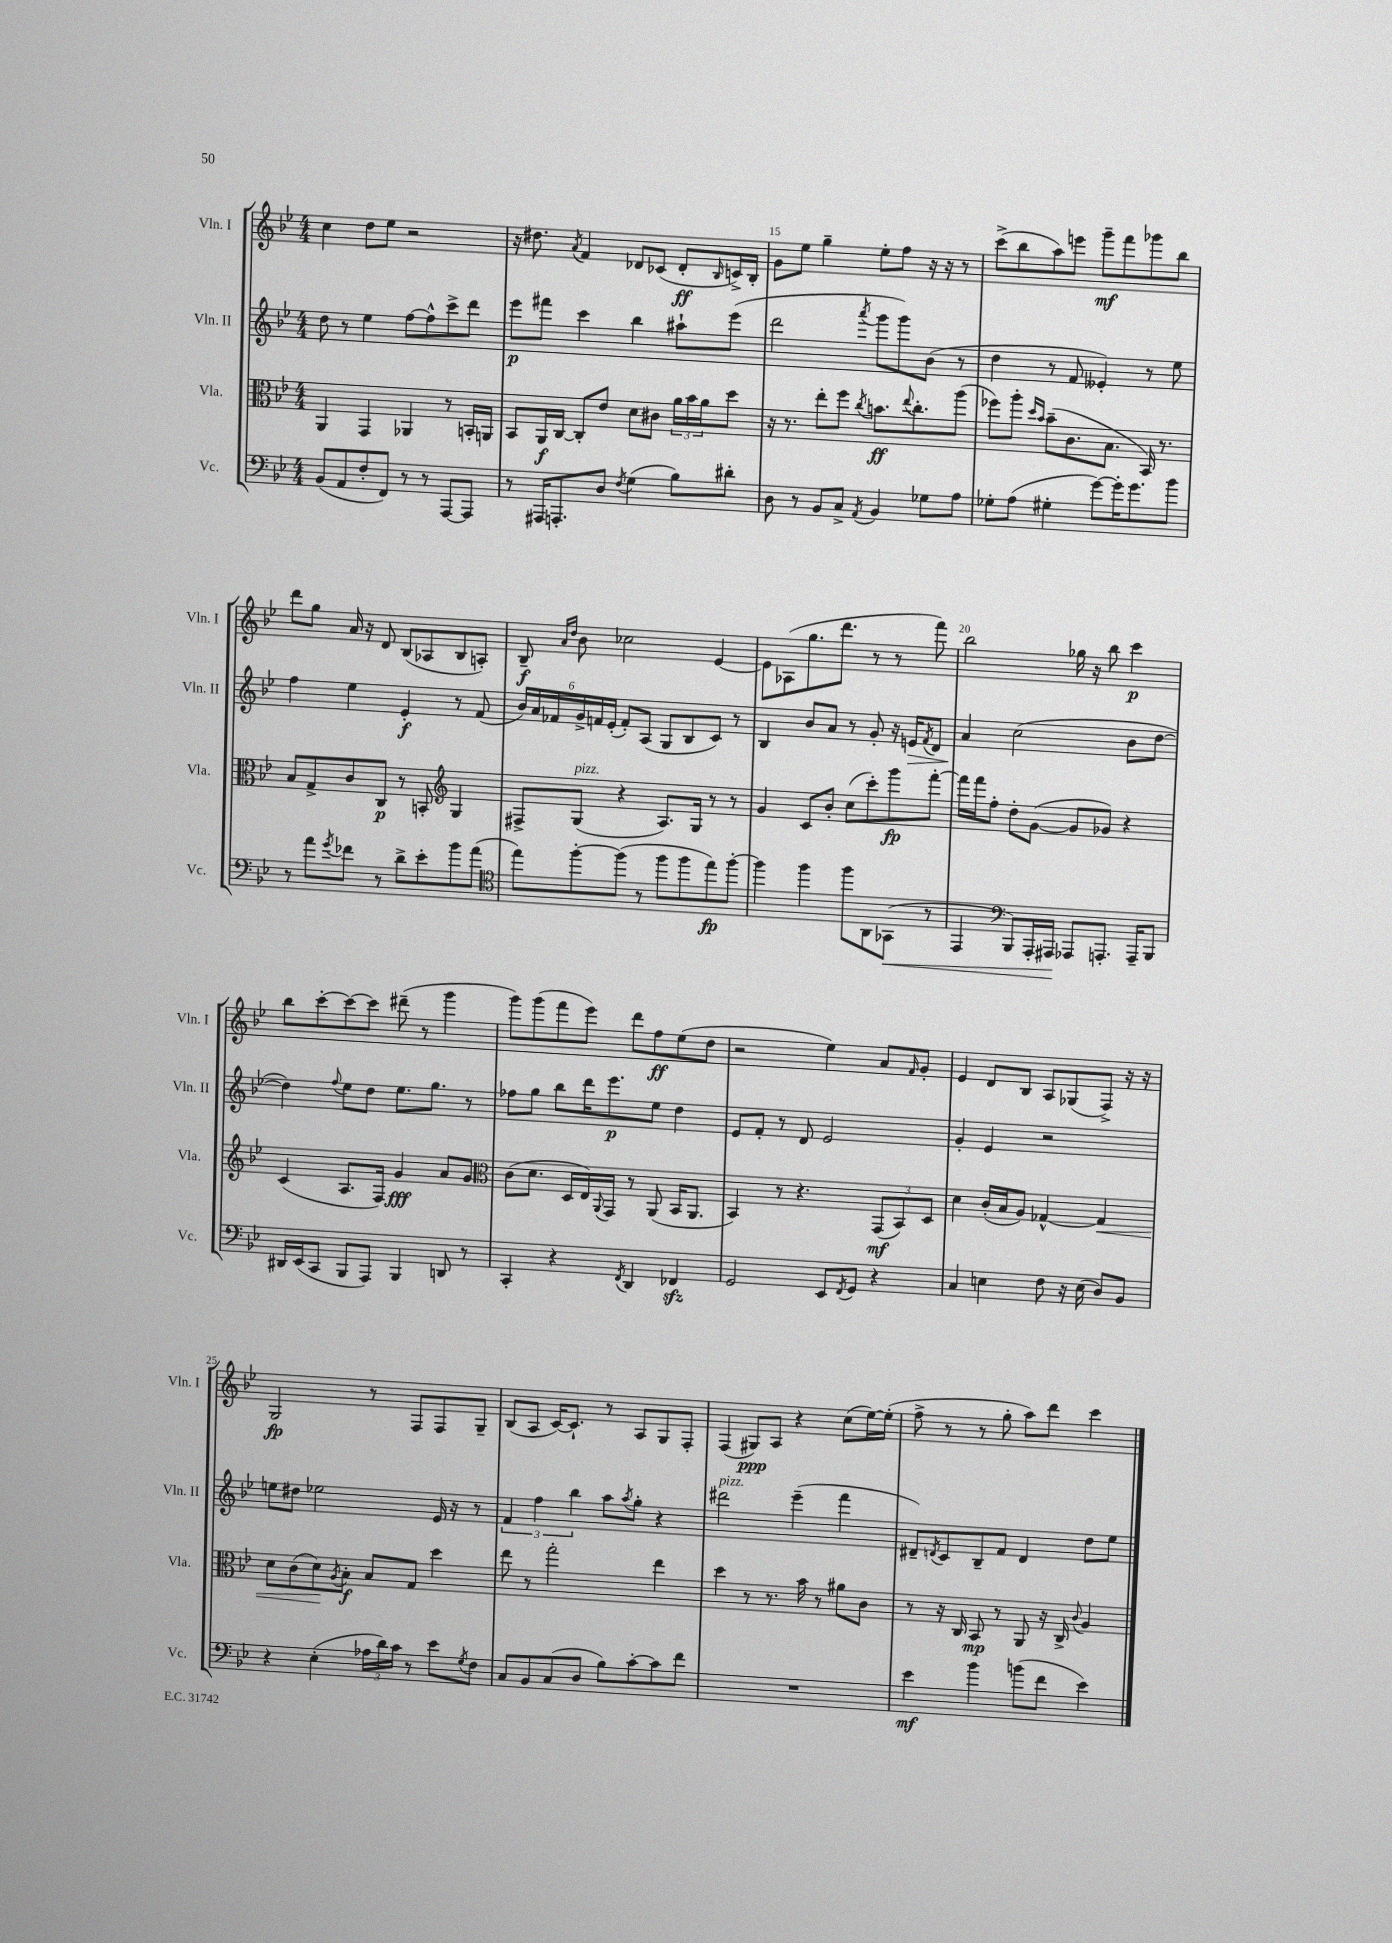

**kern	**dynam	**kern	**dynam	**kern	**dynam	**kern	**dynam
*part4	*part4	*part3	*part3	*part2	*part2	*part1	*part1
*staff4	*staff4	*staff3	*staff3	*staff2	*staff2	*staff1	*staff1
*I"Vc.	*	*I"Vla.	*	*I"Vln. II	*	*I"Vln. I	*
*I'Vc.	*	*I'Vla.	*	*I'Vln. II	*	*I'Vln. I	*
*clefF4	*	*clefC3	*	*clefG2	*	*clefG2	*
*k[b-e-]	*	*k[b-e-]	*	*k[b-e-]	*	*k[b-e-]	*
*M4/4	*	*M4/4	*	*M4/4	*	*M4/4	*
=13	=13	=13	=13	=13	=13	=13	=13
(8BB-/L	.	4AA/	.	8dd\	.	4cc\	.
8AA/	.	.	.	8r	.	.	.
8F'/	.	4GG/	.	4ee-\	.	8dd\L	.
8FF/J)	.	.	.	.	.	8ee-\J	.
8r	.	4AA-X/	.	[8ff\L	.	2r	.
8r	.	.	.	8ff^^\]	.	.	.
[8AAA/L	.	8r	.	8ccc^\	.	.	.
8AAA/J]	.	16BBn'/LL	.	8ddd\J	.	.	.
.	.	16AAn/JJ	.	.	.	.	.
=14	=14	=14	=14	=14	=14	=14	=14
8r	.	8BB-/L	.	8eee-\L	p	16r	.
.	.	.	.	.	.	8.dd#X\	.
16AAA#X/KL	.	16AA/L	f	8fff#X\J	.	.	.
8.AAAn'/	.	[16C/JJ	.	.	.	.	.
.	.	.	.	.	.	8qa/	.
.	.	8C'/L]	.	4ccc\	.	4f/	.
8D/J	.	8e-/J	.	.	.	.	.
8qF/	.	.	.	.	.	.	.
(4G\	.	8d\L	.	4bb-\	.	8d-X/L	.
.	.	8c#X\J	.	.	.	(8c-X/J	.
8B-\L)	.	24a\LL	.	8aa#X`\L	.	8d-'/L	ff
.	.	24b-\	.	.	.	.	.
.	.	24a\J	.	.	.	.	.
.	.	.	.	.	.	16qqB-/	.
8d#X'\J	.	8dd\J	.	(8eee-\J	.	16cn^/L)	.
.	.	.	.	.	.	16B-'/JJ	.
=15	=15	=15	=15	=15	=15	=15	=15
8D\	.	16r	.	2ddd\	.	8g\L	.
.	.	8.r	.	.	.	.	.
8r	.	.	.	.	.	8ee-\J	.
8BB-/L	.	8ee-'\L	.	.	.	4gg~\	.
8C^/J	.	8ff\J	.	.	.	.	.
8qAA/	.	8qcc/	.	8qaaa/	.	.	.
4BB-/	.	8.bn\L	ff	8ggg\L	.	8ee-'\L	.
.	.	.	.	8ggg\)	.	8ff\J	.
.	.	8qqee-/	.	.	.	.	.
.	.	8.cc'\	.	.	.	.	.
8G-X\L	.	.	.	(8b-\J	.	16r	.
.	.	.	.	.	.	16r	.
8A\J	.	(8aa\J	.	8r	.	8r	.
=16	=16	=16	=16	=16	=16	=16	=16
8G-X'\L	.	8ff-X\L)	.	4dd\	.	(8ccc^\L	.
(8A\J	.	8aa'\J	.	.	.	8bb-\	.
.	.	16qqdd/LL	.	.	.	.	.
.	.	16qqb-/JJ	.	.	.	.	.
4G#X'\	.	(8b-~\L	.	8r	.	8aa\)	.
.	.	8.c\	.	8f/	.	8eeen\J	.
[8g\L)	.	.	.	4e--X'/)	.	8ggg~\L	mf
.	.	8.B-\J	.	.	.	.	.
16g'\K]	.	.	.	.	.	8fff\	.
8.g\	.	.	.	.	.	.	.
.	.	16BB-/)	.	8r	.	8ggg-X\	.
.	.	8.r	.	.	.	.	.
8b-\J	.	.	.	8ee-\	.	8bb-\J	.
!!LO:LB:g=z
=17	=17	=17	=17	=17	=17	=17	=17
8r	.	8B-/L	.	4ff\	.	8ddd\L	.
8a\L	.	8G^/	.	.	.	8gg\J	.
8qg/	.	.	.	.	.	.	.
8f-X\J	.	8c/	.	4ee-\	.	16a/	.
.	.	.	.	.	.	16r	.
8r	.	8C/J	p	.	.	8d/	.
8d^\L	.	8r	.	4e-'/	f	(8B-/L	.
8e-'\	.	8BBn'/	.	.	.	8A-X/	.
*	*	*clefG2	*	*	*	*	*
8b-\	.	4G/	.	8r	.	8B-/	.
(8a\J	.	.	.	(8f/	.	8An'/J)	.
=18	=18	=18	=18	=18	=18	=18	=18
*clefC4	*	*	*	*	*	*	*
8ee-\L)	.	8F#X^/L	.	24b-/LL)	.	8B-~/	f
.	.	.	.	24a/	.	.	.
.	.	.	.	24f-X/	.	.	.
.	.	.	.	.	.	16qqa/LL	.
.	.	.	.	.	.	16qqdd/JJ	.
!	!	!LO:TX:a:i:t=pizz.	!	!	!	!	!
[8ff'\	.	(8G/J	.	24g^/	.	8b-\	.
.	.	.	.	24fn/	.	.	.
.	.	.	.	(24e-'/JJ	.	.	.
(8ff\J]	.	4r	.	8f'/L)	.	2cc-X\	.
8r	.	.	.	(8A/J	.	.	.
8ff\L	.	8.A/L)	.	8G/L	.	.	.
8ff\	.	.	.	8B-/	.	.	.
.	.	16G/Jk	.	.	.	.	.
8ee-\)	fp	8r	.	8c/J)	.	[4e-/	.
[8ff'\J	.	8r	.	8r	.	.	.
=19	=19	=19	=19	=19	=19	=19	=19
4ff\]	.	4g/	.	4B-/	.	8e-\L]	.
.	.	.	.	.	.	(8A-X\	.
4ff\	.	8c/L	.	8b-/L	.	8.gg\	.
.	.	8b-'/J	.	8a/J	.	.	.
.	.	.	.	.	.	8.ddd\J	.
8ff\L	.	(8cc\L	.	8r	.	.	.
8AA\	.	8ccc'\)	.	8g'/	.	8r	.
!	!LO:HP:b	!	!	!	!	!	!
(8GG-X\J	<	8ggg\	fp	16r	.	8r	.
!	!	!	!	!	!LO:HP:b	!	!
.	.	.	.	16en/KL	>	.	.
.	.	.	.	8qf/	.	.	.
8r	.	[8fff'\J	.	8d/J	.	8fff\)	.
=20	=20	=20	=20	=20	=20	=20	=20
4EE-/	.	16fff\LL]	.	4a/	.	2bb-\	.
.	.	16fff\J	.	.	.	.	.
.	.	8ff'\J	.	.	.	.	.
*clefF4	*	*	*	*	*	*	*
8BBB-/L)	.	8dd'\L	.	(2cc\	]	.	.
16AAA'/L	.	([8g\J	.	.	.	.	.
16AAA#X/JJ	.	.	.	.	.	.	.
8AAA-X/L	[	8g/L]	.	.	.	16gg-X\	.
.	.	.	.	.	.	16r	.
8.AAAn'/J	.	8g-X/J)	.	.	.	8bb-\	.
.	.	4r	.	8b-\L	.	4ccc\	p
16AAA~/KL	.	.	.	.	.	.	.
8BBB-/J	.	.	.	[8dd\J	.	.	.
!!LO:LB:g=z
=21	=21	=21	=21	=21	=21	=21	=21
16DD#X/LL	.	(4c/	.	4dd\])	.	8bb-\L	.
(16EE-/J	.	.	.	.	.	.	.
8CC/J	.	.	.	.	.	[8ccc'\	.
.	.	.	.	8qqff/	.	.	.
8BBB-/L	.	8.A/L	.	8ee-\L	.	8ccc\_	.
8AAA/J)	.	.	.	8dd\J	.	8ccc\J]	.
.	.	16F/Jk)	.	.	.	.	.
4BBB-/	.	4g/	fff	8.ee-\L	.	(8ddd#X~\	.
.	.	.	.	.	.	8r	.
.	.	.	.	8.gg\J	.	.	.
8DDn/	.	8a/L	.	.	.	4ggg\	.
8r	.	8g/J	.	8r	.	.	.
=22	=22	=22	=22	=22	=22	=22	=22
*	*	*clefC3	*	*	*	*	*
4CC'/	.	(8c\L	.	8ff-X\L	.	8ggg\L)	.
.	.	8.d\J	.	8gg\J	.	(8ggg\	.
4r	.	.	.	8bb-\L	.	8fff\	.
.	.	16D/LL	.	.	.	.	.
.	.	16E-/)	.	16ddd\K	.	8eee-\J)	.
.	.	8qqAA/	.	.	.	.	.
.	.	16GG/JJ	.	8.eee-\	p	.	.
8qFF/	.	.	.	.	.	.	.
4DD/	.	8r	.	.	.	8ddd\L	.
.	.	(8AA/	.	8ee-\J	.	8ff\	ff
4FF-Xzz/	.	16BB-/KL	.	4dd\	.	(8ee-\	.
.	.	8.AA/J	.	.	.	.	.
.	.	.	.	.	.	8dd\J	.
=23	=23	=23	=23	=23	=23	=23	=23
2GG/	.	4BB-/)	.	8e-/L	.	2r	.
.	.	.	.	8f'/J	.	.	.
.	.	8r	.	8r	.	.	.
.	.	4.r	.	8d/	.	.	.
8EE-/L	.	.	.	2e-/	.	4ee-\)	.
8qFF/	.	.	.	.	.	.	.
8GG/J	.	.	.	.	.	.	.
4r	.	(12GG/L	mf	.	.	8a/L	.
.	.	12BB-/)	.	.	.	.	.
.	.	.	.	.	.	16qqf/	.
.	.	.	.	.	.	8g'/J	.
.	.	12D/J	.	.	.	.	.
=24	=24	=24	=24	=24	=24	=24	=24
4C/	.	4d\	.	4g'/	.	4e-/	.
4En\	.	(16c'/LL	.	4e-/	.	8d/L	.
.	.	16B-/J	.	.	.	.	.
.	.	8A/J)	.	.	.	8B-/J	.
8F\	.	[4G-X^^/	.	2r	.	8A/L	.
16r	.	.	.	.	.	(8G-X/	.
(16E\	.	.	.	.	.	.	.
!	!	!	!LO:HP:b	!	!	!	!
8D/L)	.	4G-/]	<	.	.	8F^/J)	.
8BB-/J	.	.	.	.	.	16r	.
.	.	.	.	.	.	16r	.
!!LO:LB:g=z
=25	=25	=25	=25	=25	=25	=25	=25
4r	.	8d\L	.	8een\L	.	2G/	fp
.	.	(8c\	.	8dd#X\J	.	.	.
(4E-'\	.	8d\)	.	2ee-X\	.	.	.
.	.	8qA/	.	.	.	.	.
.	.	8B-'\J	[ f	.	.	.	.
24A-X\LL	.	8B-/L	.	.	.	8r	.
24d\)	.	.	.	.	.	.	.
24c\JJ	.	.	.	.	.	.	.
8r	.	8G/J	.	.	.	8F/L	.
8e-\L	.	4dd\	.	16e-/	.	8F/	.
.	.	.	.	16r	.	.	.
8qG/	.	.	.	.	.	.	.
8F\J	.	.	.	8r	.	8G~/J	.
=26	=26	=26	=26	=26	=26	=26	=26
8C/L	.	8ee-\	.	6f/	.	(8B-/L	.
8BB-/	.	8r	.	.	.	8A/J	.
.	.	.	.	6ff\	.	.	.
(8C/	.	2gg'\	.	.	.	[16c/KL)	.
.	.	.	.	.	.	8.c`/J]	.
.	.	.	.	6bb-\	.	.	.
8D/J	.	.	.	.	.	.	.
8B-\L)	.	.	.	8aa\L	.	8r	.
.	.	.	.	8qaa/	.	.	.
[8c'\	.	.	.	8gg'\J	.	8A/L	.
8c\]	.	4ee-\	.	4r	.	8G/	.
8f\J	.	.	.	.	.	8F'/J	.
=27	=27	=27	=27	=27	=27	=27	=27
!	!	!	!	!LO:TX:a:i:t=pizz.	!	!	!
1r	.	4dd\	.	2ddd#X\	.	(4F/	.
.	.	8r	.	.	.	8G#X/L)	ppp
.	.	8.r	.	.	.	8A/J	.
.	.	.	.	(4eee-~\	.	4r	.
.	.	16b-\	.	.	.	.	.
.	.	8r	.	.	.	.	.
.	.	8a#X\L	.	4fff\	.	(8cc\L	.
.	.	8c\J	.	.	.	[16ee-\L)	.
.	.	.	.	.	.	(16ee-'\JJ]	.
=28	=28	=28	=28	=28	=28	=28	=28
4e-\	mf	8r	.	8d#X~/L)	.	8ff^\	.
.	.	.	.	8qdn/	.	.	.
.	.	16r	.	8c/	.	8r	.
.	.	16C/	.	.	.	.	.
4b-\	.	8BB-/	mp	8B-~/	.	8r	.
.	.	8r	.	8f/J	.	8gg'\	.
(8bn\L	.	8AA/	.	4d/	.	8aa\L)	.
8f\J	.	16r	.	.	.	8ddd\J	.
.	.	16C^/	.	.	.	.	.
.	.	8qqc/	.	.	.	.	.
4e-\)	.	4A/	.	8dd\L	.	4ccc\	.
.	.	.	.	8ee-\J	.	.	.
==	==	==	==	==	==	==	==
*-	*-	*-	*-	*-	*-	*-	*-
